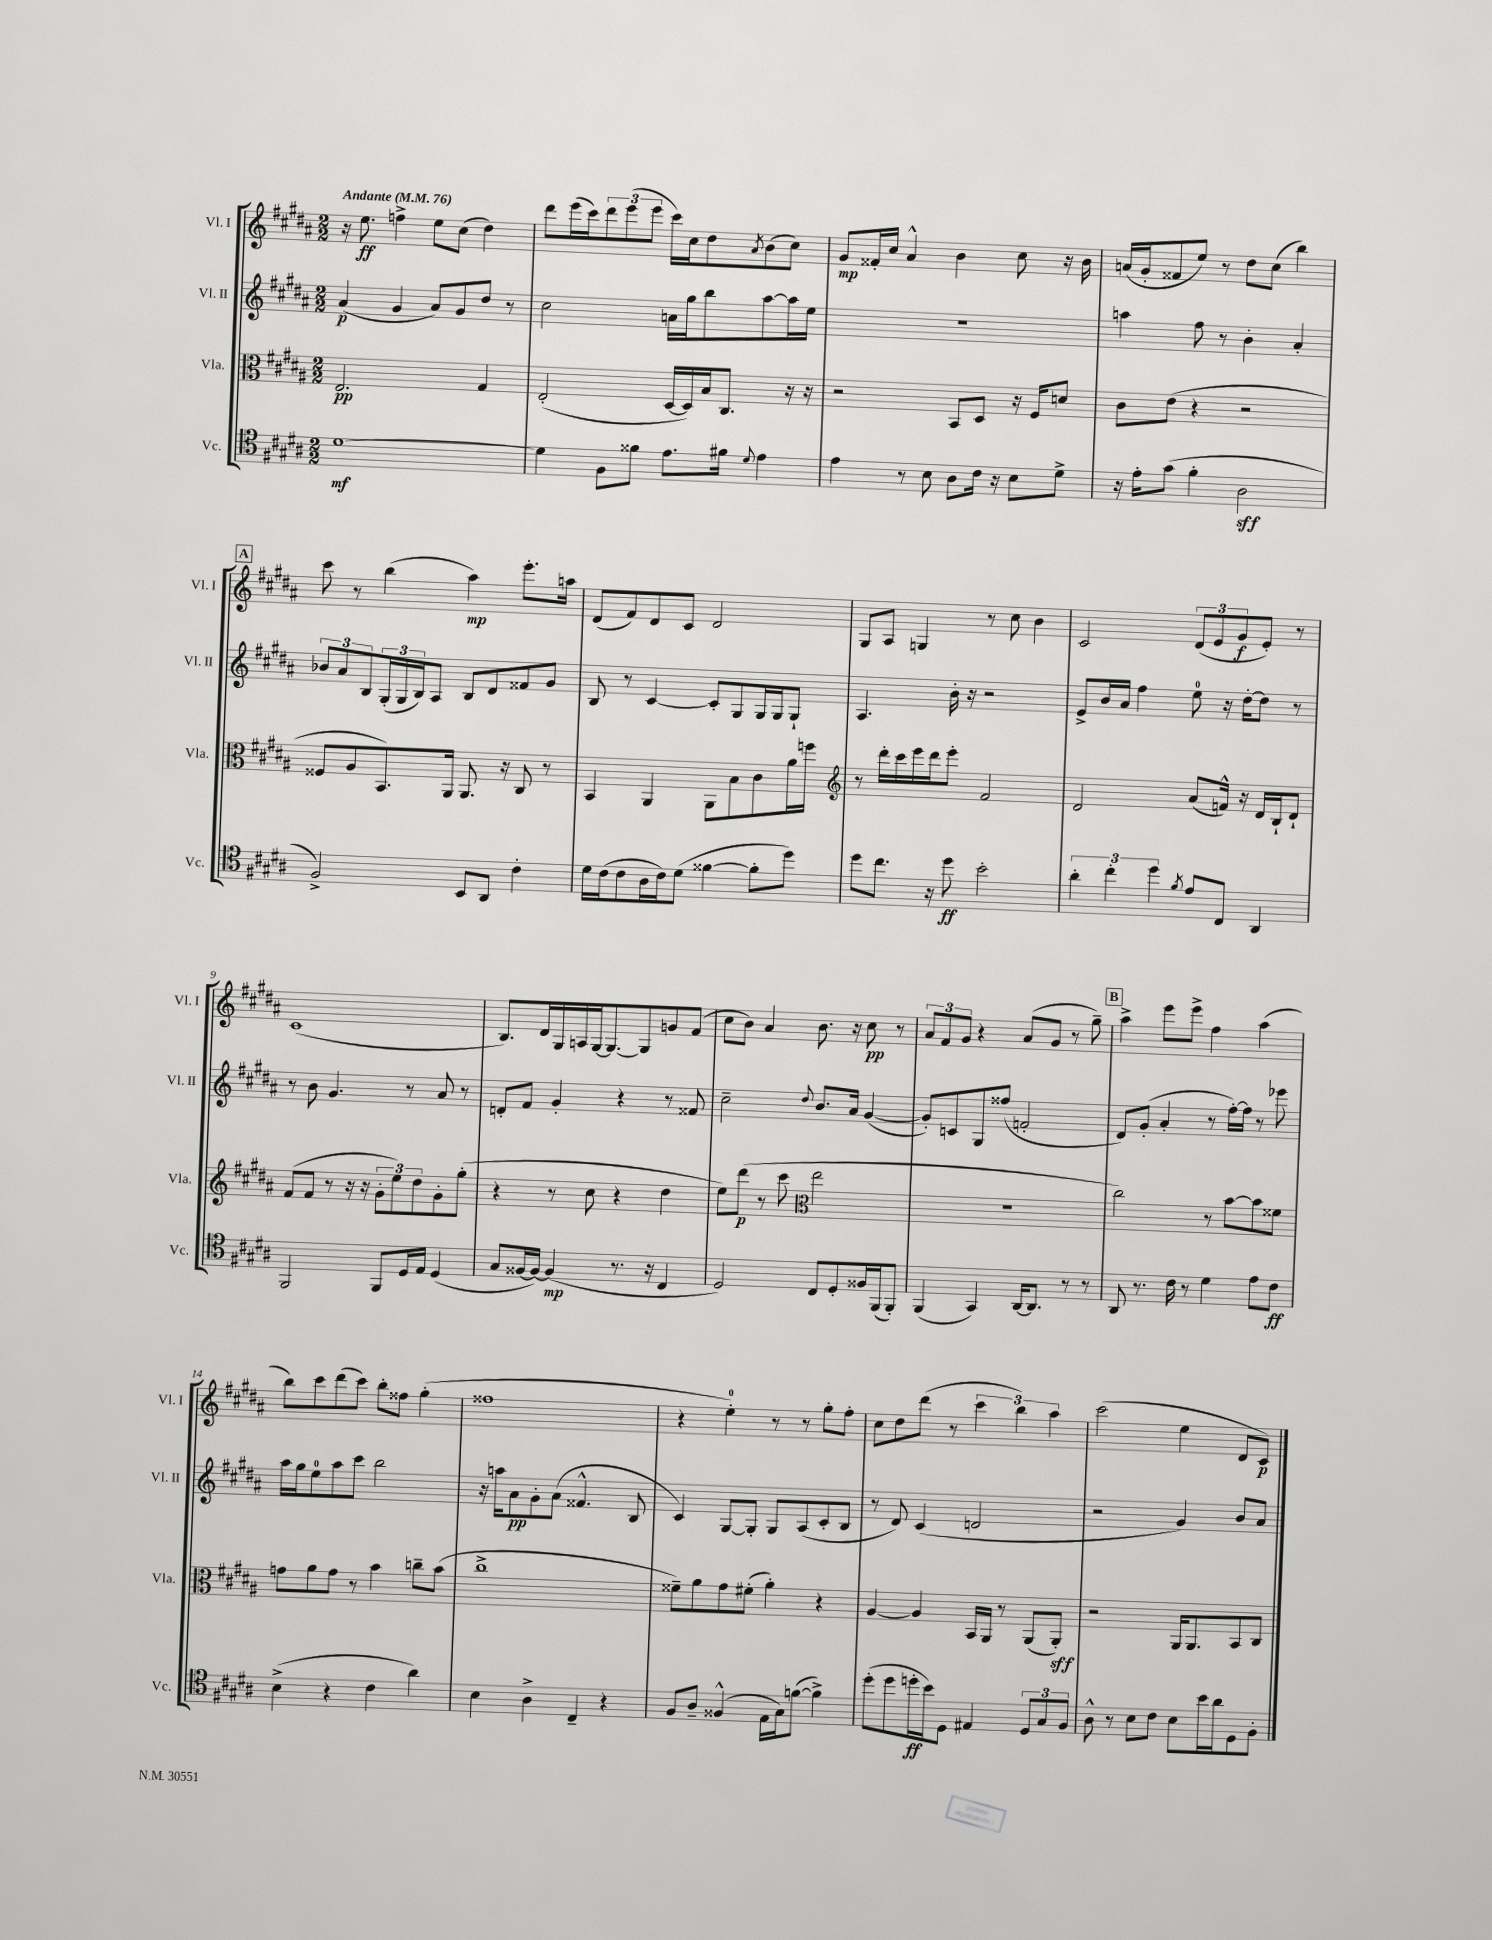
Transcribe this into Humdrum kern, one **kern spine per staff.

**kern	**dynam	**kern	**dynam	**kern	**dynam	**kern	**dynam
*part4	*part4	*part3	*part3	*part2	*part2	*part1	*part1
*staff4	*staff4	*staff3	*staff3	*staff2	*staff2	*staff1	*staff1
*I"Vc.	*	*I"Vla.	*	*I"Vl. II	*	*I"Vl. I	*
*I'Vc.	*	*I'Vla.	*	*I'Vl. II	*	*I'Vl. I	*
*clefC4	*	*clefC3	*	*clefG2	*	*clefG2	*
*k[f#c#g#d#a#]	*	*k[f#c#g#d#a#]	*	*k[f#c#g#d#a#]	*	*k[f#c#g#d#a#]	*
*M2/2	*	*M2/2	*	*M2/2	*	*M2/2	*
*MM76	*	*MM76	*	*MM76	*	*MM76	*
=1	=1	=1	=1	=1	=1	=1	=1
!	!	!	!	!	!	!LO:TX:a:B:t=Andante	!
[1d#	mf	2.E/	pp	(4a#/	p	16r	.
.	.	.	.	.	.	8.ee\	ff
.	.	.	.	4g#/	.	4ffn^\	.
.	.	.	.	8a#/L)	.	8ee\L	.
.	.	.	.	8g#/	.	(8cc#\J	.
.	.	4G#/	.	8dd#/J	.	4dd#\)	.
.	.	.	.	8r	.	.	.
=2	=2	=2	=2	=2	=2	=2	=2
4d#\]	.	(2E'/	.	2cc#\	.	8ddd#\L	.
.	.	.	.	.	.	(16eee\L	.
.	.	.	.	.	.	16ccc#\J)	.
8F#\L	.	.	.	.	.	12ddd#\	.
.	.	.	.	.	.	(12eee\	.
8f##X\J	.	.	.	.	.	.	.
.	.	.	.	.	.	12eee\J	.
8.e\L	.	[16D#/LL	.	16an\LL	.	16ccc#\LL)	.
.	.	16D#/])	.	16gg#\J	.	16cc#\J	.
.	.	16B/J	.	8bb\	.	8dd#\	.
16f#X\Jk	.	8.C#/J	.	.	.	.	.
8qqd#/	.	.	.	.	.	8qa#/	.
4e\	.	.	.	[8aa#\	.	(8b\	.
.	.	16r	.	16aa#\L]	.	8cc#\J)	.
.	.	16r	.	16ee\JJ	.	.	.
=3	=3	=3	=3	=3	=3	=3	=3
4e\	.	2r	.	1r	.	8g#/L	mp
.	.	.	.	.	.	16f##X'/L	.
.	.	.	.	.	.	16cc#/JJ	.
8r	.	.	.	.	.	4a#^^/	.
8B\	.	.	.	.	.	.	.
8A#\L	.	8BB/L	.	.	.	4b\	.
16c#\Jk	.	8D#/J	.	.	.	.	.
16r	.	.	.	.	.	.	.
8B\L	.	16r	.	.	.	8cc#\	.
.	.	16F#/KL	.	.	.	.	.
8d#^\J	.	8dn/J	.	.	.	16r	.
.	.	.	.	.	.	16b\	.
=4	=4	=4	=4	=4	=4	=4	=4
16r	.	8c#\L	.	4aan\	.	(16an/LL	.
16e'\KL	.	.	.	.	.	16g#'/J	.
(8g#\J	.	(8e\J	.	.	.	8f##X/	.
4f#'\	.	4r	.	8ff#\	.	8ee/J)	.
.	.	.	.	8r	.	8r	.
2A#\	sff	2r	.	4b'\	.	8dd#\L	.
.	.	.	.	.	.	(8cc#\J	.
.	.	.	.	4a#'/	.	4bb\)	.
!!LO:LB:g=z
!!LO:REH:place=s1:t=A
=5	=5	=5	=5	=5	=5	=5	=5
2F#^/)	.	8F##X/L	.	12b-X/L	.	8ccc#\	.
.	.	.	.	12a#/	.	.	.
.	.	8A#/	.	.	.	8r	.
.	.	.	.	12B/	.	.	.
.	.	8.BB/)	.	(24G#'/L	.	(4bb\	.
.	.	.	.	24G#/	.	.	.
.	.	.	.	24B/J)	.	.	.
.	.	.	.	8A#/J	.	.	.
.	.	16AA#/Jk	.	.	.	.	.
8BB/L	.	8.AA#/	.	8B/L	.	4aa#\)	mp
8AA#/J	.	.	.	8d#/	.	.	.
.	.	16r	.	.	.	.	.
4c#'\	.	8C#/	.	8f##X/	.	8.eee'\L	.
.	.	8r	.	8g#/J	.	.	.
.	.	.	.	.	.	16aan\Jk	.
=6	=6	=6	=6	=6	=6	=6	=6
16d#\LL	.	4BB/	.	8B/	.	(8d#/L	.
(16c#\J	.	.	.	.	.	.	.
8c#\	.	.	.	8r	.	8f#/)	.
16A#\L	.	4AA#/	.	[4c#/	.	8d#/	.
16c#\J)	.	.	.	.	.	.	.
(8d#\J	.	.	.	.	.	8c#/J	.
[4f##X\	.	8AA#\L	.	8c#'/L]	.	2d#/	.
.	.	8B\	.	8G#/	.	.	.
8f##'\L]	.	8c#\	.	16G#/L	.	.	.
.	.	.	.	16G#/J	.	.	.
8dd#\J)	.	16a#\L	.	8G#`/J	.	.	.
.	.	16ffn\JJ	.	.	.	.	.
=7	=7	=7	=7	=7	=7	=7	=7
*	*	*clefG2	*	*	*	*	*
8dd#\L	.	8r	.	4.A#/	.	8G#/L	.
8.cc#\J	.	16ddd#'\LL	.	.	.	8A#/J	.
.	.	16ccc#\	.	.	.	.	.
.	.	16eee\	.	.	.	4Gn/	.
16r	.	16ddd#\J	.	.	.	.	.
8dd#\	ff	8eee'\J	.	16b'\	.	.	.
.	.	.	.	16r	.	.	.
2b'\	.	2f#/	.	2r	.	8r	.
.	.	.	.	.	.	8cc#\	.
.	.	.	.	.	.	4b\	.
=8	=8	=8	=8	=8	=8	=8	=8
6a#'\	.	2d#/	.	8e^/L	.	2c#/	.
.	.	.	.	16b/L	.	.	.
6cc#'\	.	.	.	.	.	.	.
.	.	.	.	16a#/JJ	.	.	.
.	.	.	.	4ff#\	.	.	.
6dd#\	.	.	.	.	.	.	.
8qf#/	.	.	.	.	.	.	.
8e/L	.	(8a#/L	.	8ee\	.	(12d#/L	.
.	.	.	.	.	.	12e/	.
8C#/J	.	16fn^^/Jk)	.	16r	.	.	.
.	.	.	.	.	.	12g#/	f
.	.	16r	.	[16dd#'\KL	.	.	.
4AA#/	.	16d#/LL	.	8dd#\J]	.	8e'/J)	.
.	.	16B`/J	.	.	.	.	.
.	.	8d#`/J	.	8r	.	8r	.
!!LO:LB:g=z
=9	=9	=9	=9	=9	=9	=9	=9
2FF#/	.	(8f#/L	.	8r	.	(1c#	.
.	.	8f#/J	.	8b\	.	.	.
.	.	8r	.	4.g#/	.	.	.
.	.	16r	.	.	.	.	.
.	.	16r	.	.	.	.	.
8FF#/L	.	12g#'\L	.	.	.	.	.
.	.	12ee\)	.	.	.	.	.
16D#/L	.	.	.	8r	.	.	.
.	.	12dd#\	.	.	.	.	.
16E/JJ	.	.	.	.	.	.	.
(4D#/	.	8g#'\	.	8a#/	.	.	.
.	.	(8gg#'\J	.	8r	.	.	.
=10	=10	=10	=10	=10	=10	=10	=10
8G#/L	.	4r	.	8dn'/L	.	8.B/L)	.
[16F##X/L	.	.	.	8f#/J	.	.	.
16F##/JJ_)	.	.	.	.	.	16d#/L	.
(4F##/]	mp	8r	.	4g#'/	.	16G#/	.
.	.	.	.	.	.	16An/	.
.	.	8cc#\	.	.	.	[16G#/J	.
.	.	.	.	.	.	8.G#/_	.
8.r	.	4r	.	4r	.	.	.
.	.	.	.	.	.	8G#/]	.
16r	.	.	.	.	.	.	.
4C#/	.	4dd#\	.	8r	.	8gn/	.
.	.	.	.	8f##X/	.	(8f#/J	.
=11	=11	=11	=11	=11	=11	=11	=11
2D#/)	.	8ee\L)	.	2cc#~\	.	8cc#\L	.
.	.	(8ddd#\J	p	.	.	8b\J)	.
.	.	8r	.	.	.	4a#/	.
.	.	8ccc#\	.	.	.	.	.
*	*	*clefC3	*	*	*	*	*
.	.	.	.	8qqdd#/	.	.	.
8C#/L	.	2ee\	.	8.b/L	.	8.b\	.
8D#'/	.	.	.	.	.	.	.
.	.	.	.	16a#/Jk	.	16r	.
16F##X/L	.	.	.	([4g#/	.	8cc#\	pp
(16FF#/J	.	.	.	.	.	.	.
8FF#'/J)	.	.	.	.	.	8r	.
=12	=12	=12	=12	=12	=12	=12	=12
(4FF#/	.	1r	.	8g#'/L])	.	12a#/L	.
.	.	.	.	.	.	12f#/	.
.	.	.	.	8cn/	.	.	.
.	.	.	.	.	.	12g#/J	.
4GG#/)	.	.	.	8G#/	.	4r	.
.	.	.	.	(8ff##X/J	.	.	.
[16AA#/KL	.	.	.	2fn'/	.	(8a#/L	.
8.AA#/J]	.	.	.	.	.	.	.
.	.	.	.	.	.	8g#/J	.
8r	.	.	.	.	.	8r	.
8r	.	.	.	.	.	8gg#~\)	.
!!LO:REH:place=s1:t=B
=13	=13	=13	=13	=13	=13	=13	=13
8AA#/	.	2cc#\)	.	8d#/L)	.	4aa#^\	.
8.r	.	.	.	(8g#'/J	.	.	.
.	.	.	.	4a#'/	.	8eee\L	.
16c#\	.	.	.	.	.	.	.
8r	.	.	.	.	.	8eee^\J	.
4d#\	.	8r	.	8r	.	4ff#\	.
.	.	[8b\L	.	[16ff#'\LL)	.	.	.
.	.	.	.	16ff#\JJ]	.	.	.
8e\L	.	8b\]	.	8r	.	(4aa#\	.
8c#\J	ff	8f##X\J	.	8eee-X\	.	.	.
!!LO:LB:g=z
=14	=14	=14	=14	=14	=14	=14	=14
(4B^\	.	8gn\L	.	16aa#\LL	.	8bb\L)	.
.	.	.	.	16gg#\J	.	.	.
.	.	8a#\	.	8ee\	.	8ccc#\	.
4r	.	8g\J	.	8aa#\	.	(8ddd#\	.
.	.	8r	.	8ccc#\J	.	8ccc#\J)	.
4c#\	.	4b\	.	2bb\	.	8bb'\L	.
.	.	.	.	.	.	8ff##X\J	.
4a#\)	.	8ccn~\L	.	.	.	(4gg#'\	.
.	.	(8b\J	.	.	.	.	.
=15	=15	=15	=15	=15	=15	=15	=15
4B\	.	1cc#^	.	16r	.	1ff##X	.
.	.	.	.	16aan\KL	.	.	.
.	.	.	.	8a#\	pp	.	.
4A#^\	.	.	.	8g#'\	.	.	.
.	.	.	.	(8a#\J	.	.	.
4C#~/	.	.	.	4.f##X^^/	.	.	.
4r	.	.	.	.	.	.	.
.	.	.	.	8B/	.	.	.
=16	=16	=16	=16	=16	=16	=16	=16
8F#/L	.	8f##X~\L)	.	4c#/)	.	4r	.
8A#~/J	.	8a#\	.	.	.	.	.
(4F##X^^/	.	8g#\	.	[8G#/L	.	4ee'\)	.
.	.	(8f#X'\J	.	8G#'/J]	.	.	.
16E\LL	.	4a#'\)	.	8G#/L	.	8r	.
16G#\J)	.	.	.	.	.	.	.
([8fn\J	.	.	.	(8A#/	.	8r	.
4f^\])	.	4r	.	8c#'/	.	8gg#'\L	.
.	.	.	.	8B/J	.	8ff#'\J	.
=17	=17	=17	=17	=17	=17	=17	=17
(8dd#'\L	.	[4A#/	.	8r	.	8cc#\L	.
8dd#\	.	.	.	8d#/)	.	8dd#\	.
16ddn'\L	ff	4A#/]	.	(4c#/	.	(8ddd#\J	.
16b\J)	.	.	.	.	.	.	.
8D#\J	.	.	.	.	.	8r	.
4E#X/	.	16BB/LL	.	2dn/	.	6ccc#\	.
.	.	16AA#/JJ	.	.	.	.	.
.	.	8r	.	.	.	.	.
.	.	.	.	.	.	6bb\)	.
12D#/L	.	(8AA#/L	.	.	.	.	.
12G#/	.	.	.	.	.	6aa#\	.
.	.	8AA#'/J)	sff	.	.	.	.
12F#/J	.	.	.	.	.	.	.
=18	=18	=18	=18	=18	=18	=18	=18
8A#^^\	.	2r	.	2r	.	(2ccc#\	.
8r	.	.	.	.	.	.	.
8B\L	.	.	.	.	.	.	.
8c#\J	.	.	.	.	.	.	.
8B\L	.	16AA#/KL	.	4g#/)	.	4ee\	.
.	.	8.AA#/	.	.	.	.	.
16b\L	.	.	.	.	.	.	.
16a#\J	.	.	.	.	.	.	.
8D#\	.	8BB/	.	8b/L	.	8d#/L	.
8F#'\J	.	8C#/J	.	8a#/J	.	8c#/J)	p
==	==	==	==	==	==	==	==
*-	*-	*-	*-	*-	*-	*-	*-
